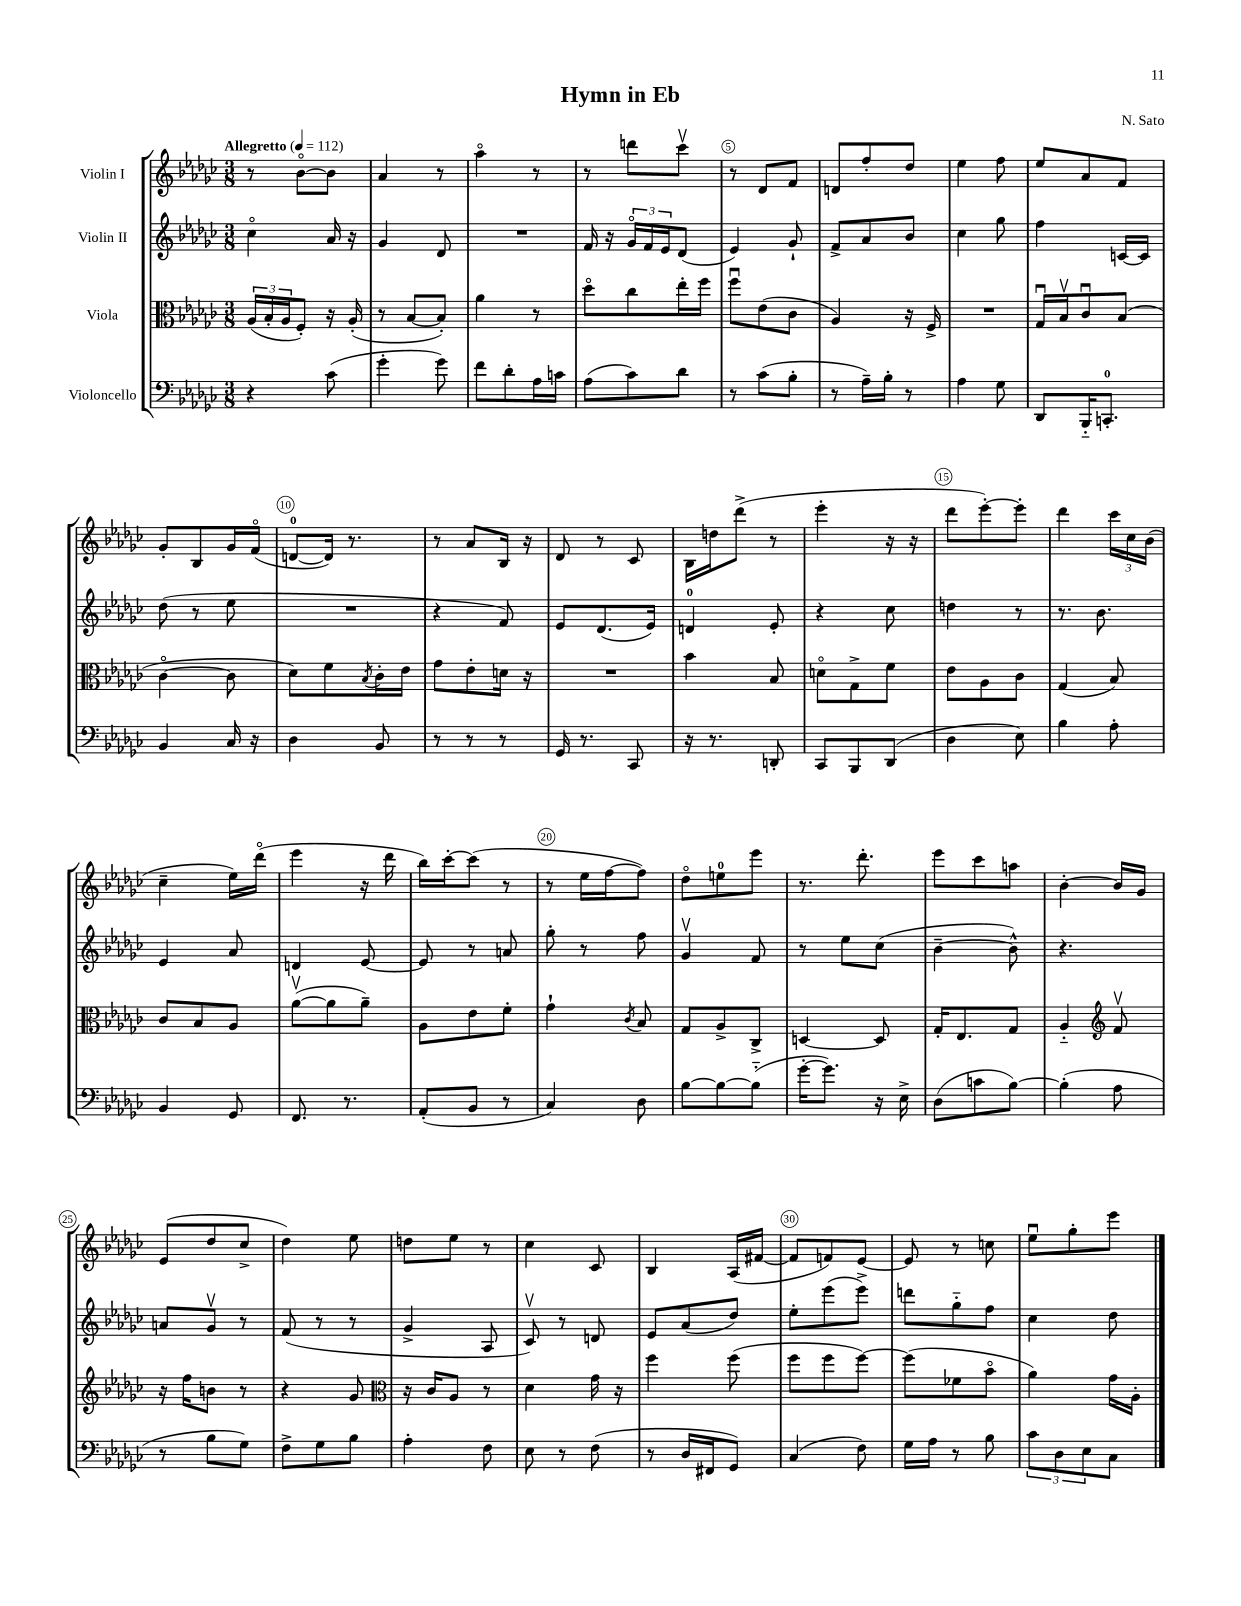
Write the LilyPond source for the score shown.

\header { title = "Hymn in Eb" composer = "N. Sato" }
<<
\new StaffGroup <<
\new Staff = "s0" \with { instrumentName = "Violin I" } {
    \clef treble \key ges \major \numericTimeSignature \time 3/8 \tempo "Allegretto" 4 = 112
    r8 bes'8~\flageolet bes'8 |
    aes'4 r8 |
    aes''4\flageolet r8 |
    r8 d'''8 ces'''8\upbow |
    r8 des'8 f'8 |
    d'8 f''8-. des''8 |
    ees''4 f''8 |
    ees''8 aes'8 f'8 |
    ges'8-. bes8 ges'16 f'16\flageolet( |
    d'8-0~ d'16) r8. |
    r8 aes'8 bes16 r16 |
    des'8 r8 ces'8 |
    bes16 d''16 des'''8->( r8 |
    ees'''4-. r16 r16 |
    des'''8 ees'''8~-.) ees'''8-. |
    des'''4 \tuplet 3/2 { ces'''16 ces''16 bes'16( } |
    ces''4-- ees''16) des'''16\flageolet( |
    ees'''4 r16 des'''16 |
    bes''16) ces'''16~-. ces'''8( r8 |
    r8 ees''16 f''16~ f''8) |
    des''8\flageolet e''8-0 ees'''8 |
    r8. des'''8.-. |
    ees'''8 ces'''8 a''8 |
    bes'4~-. bes'16 ges'16 |
    ees'8( des''8 ces''8-> |
    des''4) ees''8 |
    d''8 ees''8 r8 |
    ces''4 ces'8 |
    bes4 aes16( fis'16~ |
    fis'8 f'8) ees'8~ |
    ees'8 r8 c''8 |
    ees''8\downbow ges''8-. ees'''8 \bar "|." |
}
\new Staff = "s1" \with { instrumentName = "Violin II" } {
    \clef treble \key ges \major \numericTimeSignature \time 3/8
    ces''4\flageolet aes'16 r16 |
    ges'4 des'8 |
    R4. |
    f'16 r16 \tuplet 3/2 { ges'16\flageolet f'16 ees'16 } des'8( |
    ees'4) ges'8-! |
    f'8-> aes'8 bes'8 |
    ces''4 ges''8 |
    f''4 c'16~ c'16 |
    des''8( r8 ees''8 |
    R4. |
    r4 f'8) |
    ees'8 des'8.( ees'16) |
    d'4-0 ees'8-. |
    r4 ces''8 |
    d''4 r8 |
    r8. bes'8. |
    ees'4 aes'8 |
    d'4 ees'8~ |
    ees'8 r8 a'8 |
    ges''8-. r8 f''8 |
    ges'4\upbow f'8 |
    r8 ees''8 ces''8( |
    bes'4~-- bes'8-^) |
    r4. |
    a'8 ges'8\upbow r8 |
    f'8( r8 r8 |
    ges'4-> aes8 |
    ces'8\upbow) r8 d'8 |
    ees'8 aes'8( des''8) |
    ees''8-. ees'''8( ees'''8->) |
    d'''8 ges''8-_ f''8 |
    ces''4 des''8 \bar "|." |
}
\new Staff = "s2" \with { instrumentName = "Viola" } {
    \clef alto \key ges \major \numericTimeSignature \time 3/8
    \tuplet 3/2 { aes16( bes16-. aes16 } f8-.) r16 aes16-.( |
    r8 bes8~ bes8-.) |
    aes'4 r8 |
    des''8\flageolet ces''8 ees''16-. f''16 |
    f''8\downbow ees'8( ces'8 |
    aes4) r16 f16-> |
    R4. |
    ges16\downbow bes16\upbow ces'8\downbow bes8( |
    ces'4~\flageolet ces'8 |
    des'8) f'8 \acciaccatura { bes8 } ces'16-. ees'16 |
    ges'8 ees'8-. d'16 r16 |
    R4. |
    bes'4 bes8 |
    d'8\flageolet ges8-> f'8 |
    ees'8 aes8 ces'8 |
    ges4( bes8) |
    ces'8 bes8 aes8 |
    aes'8~\upbow( aes'8 aes'8--) |
    aes8 ees'8 f'8-. |
    ges'4-! \acciaccatura { ces'8 } bes8 |
    ges8 aes8-> ces8-> |
    d4~ d8 |
    ges16-. ees8. ges8 |
    aes4-_ \clef treble f'8\upbow |
    r16 f''16 b'8 r8 |
    r4 ges'8 |
    \clef alto r16 ces'16 aes8 r8 |
    des'4 ges'16 r16 |
    f''4 f''8( |
    f''8 f''8 f''8~) |
    f''8( fes'8 bes'8\flageolet |
    aes'4) ges'16 aes16-. \bar "|." |
}
\new Staff = "s3" \with { instrumentName = "Violoncello" } {
    \clef bass \key ges \major \numericTimeSignature \time 3/8
    r4 ces'8( |
    ges'4-. ges'8) |
    f'8 des'8-. aes16 c'16 |
    aes8( ces'8) des'8 |
    r8 ces'8( bes8-. |
    r8 aes16--) bes16-. r8 |
    aes4 ges8 |
    des,8 bes,,16-_ c,8.-0-. |
    bes,4 ces16 r16 |
    des4 bes,8 |
    r8 r8 r8 |
    ges,16 r8. ces,8 |
    r16 r8. d,8-. |
    ces,8 bes,,8 des,8( |
    des4 ees8) |
    bes4 aes8-. |
    bes,4 ges,8 |
    f,8. r8. |
    aes,8-.( bes,8 r8 |
    ces4) des8 |
    bes8~ bes8~ bes8-_( |
    ges'16~-. ges'8.) r16 ees16-> |
    des8( c'8 bes8~) |
    bes4-.( aes8 |
    r8 bes8 ges8) |
    f8-> ges8 bes8 |
    aes4-. f8 |
    ees8 r8 f8( |
    r8 des16 fis,16 ges,8) |
    ces4( f8) |
    ges16 aes16 r8 bes8 |
    \tuplet 3/2 { ces'8 des8 ees8 } ces8 \bar "|." |
}
>>
>>
\layout { \context { \Score \override BarNumber.break-visibility = ##(#f #t #t) barNumberVisibility = #(every-nth-bar-number-visible 5) \override BarNumber.stencil = #(make-stencil-circler 0.1 0.3 ly:text-interface::print) } }
